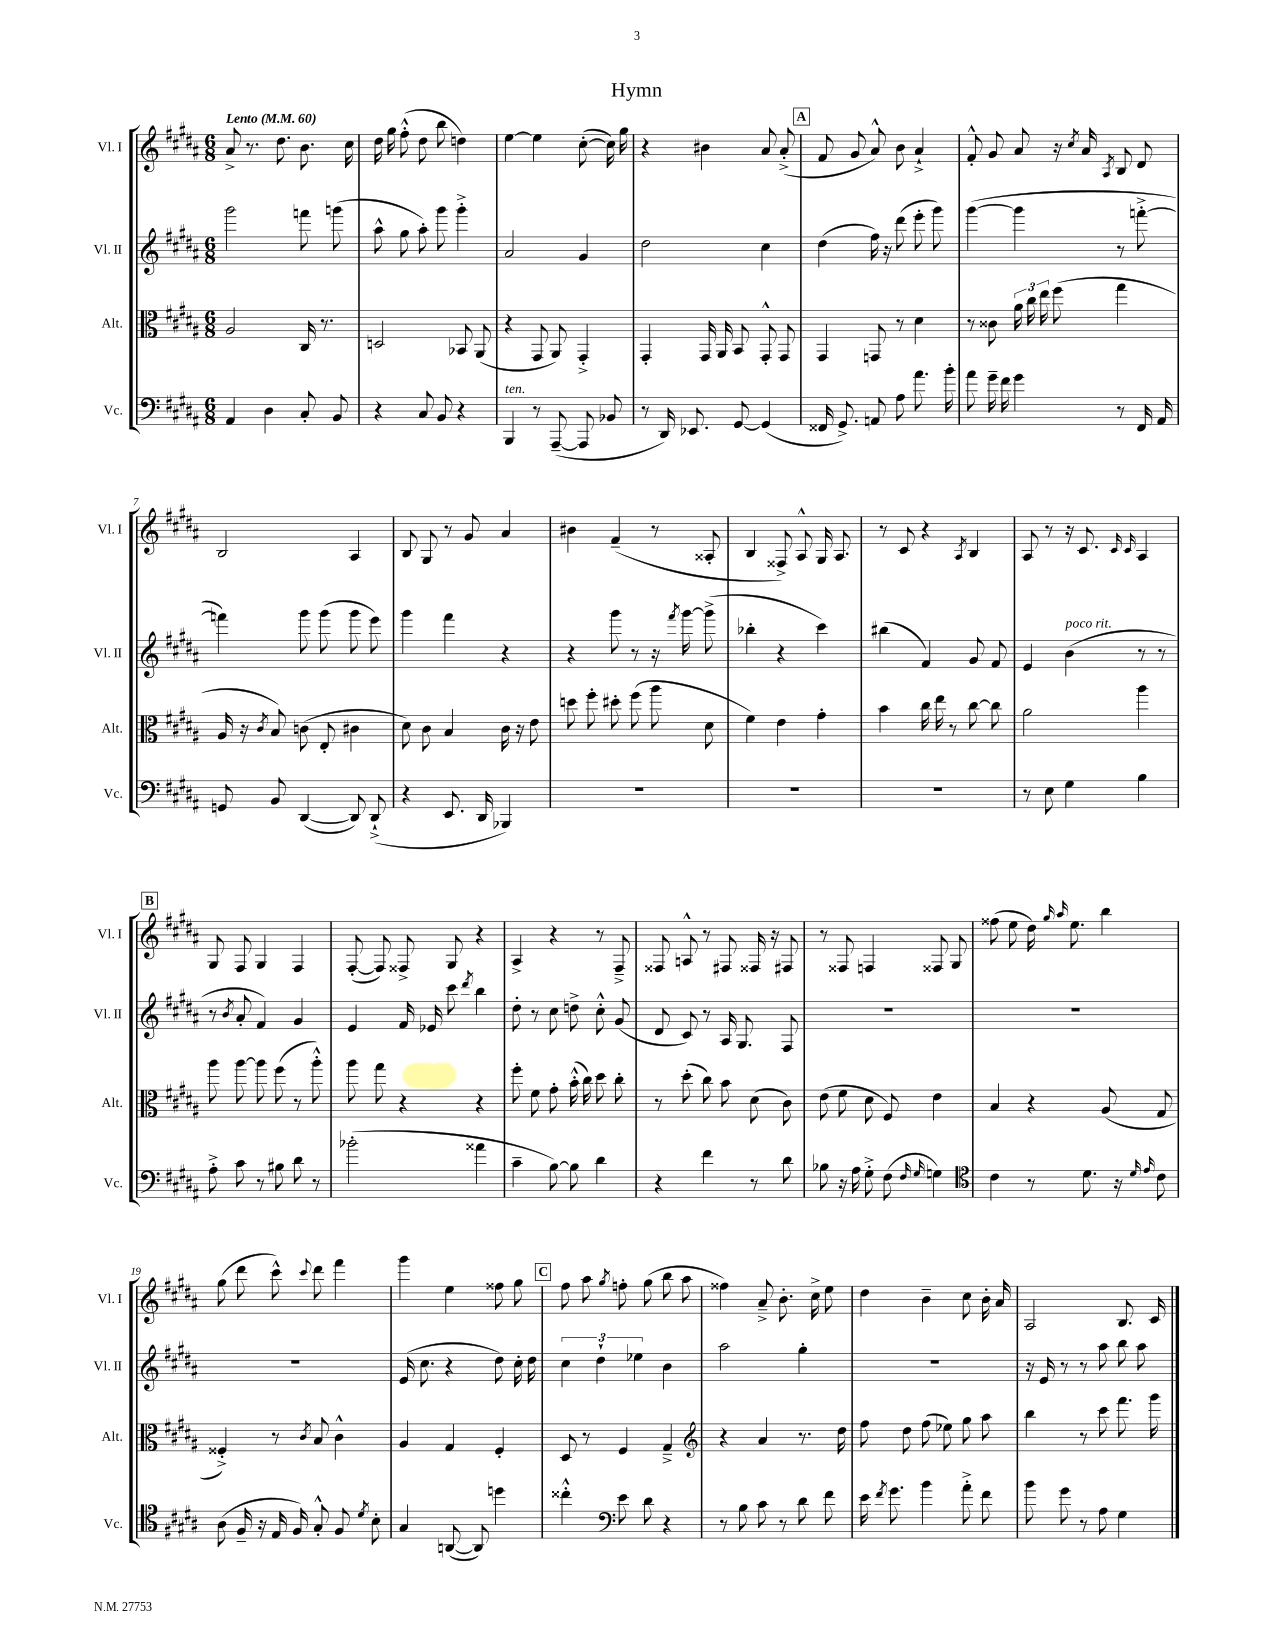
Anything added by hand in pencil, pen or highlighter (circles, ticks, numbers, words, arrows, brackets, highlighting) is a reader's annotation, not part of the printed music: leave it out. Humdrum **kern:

**kern	**kern	**kern	**kern
*staff4	*staff3	*staff2	*staff1
*clefF4	*clefC3	*clefG2	*clefG2
*k[f#c#g#d#a#]	*k[f#c#g#d#a#]	*k[f#c#g#d#a#]	*k[f#c#g#d#a#]
*M6/8	*M6/8	*M6/8	*M6/8
*MM60	*MM60	*MM60	*MM60
4AA#/	2A#/	2ggg#\	8a#^/
.	.	.	8.r
4D#\	.	.	.
.	.	.	8.dd#\
8C#'/	16C#/	8fff\	8.b\
.	8.r	.	.
8BB/	.	(8ggg\	.
.	.	.	16cc#\
=	=	=	=
4r	2D/	8aa#^^\	16dd#\
.	.	.	16gg#\
.	.	8gg#\	(8ff#'^^\
8C#/	.	8aa#'\)	8dd#\
8BB/	.	8ggg#\	8bb\
4r	8BB-/	4ggg#'^\	4dd\)
.	(8AA#/	.	.
=	=	=	=
4BBB/	4r	2a#/	[4ee\
8r	8GG#/	.	4ee\]
([8AAA#~/	8AA#/)	.	.
8AAA#/]	4GG#'^/	4g#/	([8cc#'\
8BB-/	.	.	16cc#\])
.	.	.	16gg#\
=	=	=	=
8r	4GG#'/	2dd#\	4r
16DD#/)	.	.	.
8.EE-/	.	.	.
.	16GG#/	.	4b#\
.	16AA#/	.	.
[8GG#/	8BB/	.	.
(4GG#/]	8GG#'^^/	4cc#\	8a#/
.	8GG#/	.	(8a#'^/
=	=	=	=
16FF##/	4GG#/	(4dd#\	8f#/
8.GG#^/)	.	.	.
.	.	.	8g#/
8AA/	8GG/	16ff#\)	8a#^^/)
.	.	16r	.
8A#\	8r	(8ddd#\	8b\
8.a#\	4d#\	8eee'\	4a#`^/
.	.	8ggg#\)	.
16b'\	.	.	.
=	=	=	=
8a#\	8r	([4ggg#\	8f#'^^/
16g#~\	8c##\	.	8g#/
16f#\	.	.	.
4g#\	24a#\	4ggg#\]	8a#/
.	24cc#\	.	.
.	24ee\	.	.
.	(8ff#\	.	16r
.	.	.	8qcc#/
.	.	.	16a#/
.	.	.	8qA#/
8r	4gg#\	8r	8B/
16FF#/	.	[8fff'^\	8d#/
16AA#/	.	.	.
=	=	=	=
8GG/	16A#/	4fff\])	2B/
.	16r	.	.
.	8qc#/	.	.
8BB/	8B/)	.	.
([4DD#/	(8c\	8ggg#\	.
.	8E'/	(8ggg#\	.
8DD#/])	4c#\	8ggg#\	4A#/
(8DD#`^/	.	8eee\)	.
=	=	=	=
4r	8d#\)	4ggg#\	8B/
.	8c#\	.	8G#/
8.EE/	4B/	4fff#\	8r
.	.	.	8g#/
16DD#/	.	.	.
4BBB-/)	16c#\	4r	4a#/
.	16r	.	.
.	8e\	.	.
=	=	=	=
2.r	8dd\	4r	4b#\
.	8ff#'\	.	.
.	8dd#'\	8ggg#\	(4f#~/
.	(8ff#\	8r	.
.	8aa#\	16r	8r
.	.	8qfff#/	.
.	.	[16ggg#\	.
.	8d#\	(8ggg#^\]	8A##'/
=	=	=	=
2.r	4f#\)	4bb-'\	4B/
.	4e\	4r	8F##^/)
.	.	.	8A#^^/
.	4g#'\	4ccc#\)	16G#/
.	.	.	8.A#/
=	=	=	=
2.r	4b\	(4bb#\	8r
.	.	.	8c#/
.	16cc#\	4f#/)	4r
.	16ee\	.	.
.	8r	.	.
.	.	.	8qA#/
.	[8cc#\	8g#/	4B/
.	8cc#\]	8f#/	.
=	=	=	=
8r	2a#\	4e/	8A#/
8E\	.	.	8r
4G#\	.	(4b\	16r
.	.	.	8.c#/
.	.	.	16qqc#/
.	.	.	16qqc#/
4B\	4aa#\	8r	4A#/
.	.	8r	.
=	=	=	=
8A#'^\	8aa#\	8r	8G#/
.	.	8qb/	.
8c#\	[8aa#\	8a#'/	8F#/
8r	8aa#\]	4f#/)	4G#/
8B#\	(8ff#\	.	.
8d#\	8r	4g#/	4F#/
8r	8aa#'^^\)	.	.
=	=	=	=
(2b-'\	8aa#\	4e/	([8F#'/
.	8gg#\	.	8F#/])
.	4r	16f#/	8F##^/
.	.	16e-/	.
.	.	8ccc#\	8G#/
.	.	8qddd#/	.
4a##\	4r	4bb\	4r
=	=	=	=
4c#~\	8ff#'\	8dd#'\	4A#^/
.	8f#\	8r	.
[8B\)	8g#'\	8cc#\	4r
8B\]	(16b'^^\	8dd^\	.
.	16cc#\)	.	.
4d#\	8dd#\	8cc#'^^\	8r
.	8cc#'\	(8g#/	8F#~^/
=	=	=	=
4r	8r	8d#/	8F##/
.	(8dd#'\	8c#/)	8A^^/
4f#\	8cc#\)	8r	8r
.	8b\	16A#/	8F#/
.	.	8.G#/	.
8r	(8d#\	.	16F##/
.	.	.	16r
8d#\	8c#\)	8F#/	8F#/
=	=	=	=
8B-\	(8e\	2.r	8r
16r	8f#\	.	8F##/
16A#\	.	.	.
8G#'^\	8d#\	.	4F/
(8F#\	8F#/)	.	.
16qqF#/	.	.	.
16qqG#/	.	.	.
4G\)	4e\	.	8F##/
.	.	.	8G#/
=	=	=	=
*clefC4	*	*	*
4c#\	4B/	2.r	(8ff##\
.	.	.	8ee\
8r	4r	.	16dd#\)
.	.	.	16qqgg#/
.	.	.	16qqaa#/
.	.	.	8.ee\
8.d#\	.	.	.
.	(8A#/	.	4bb\
16r	.	.	.
16qqd#/	.	.	.
16qqe/	.	.	.
8c#\	8G#/	.	.
=	=	=	=
(8A#\	4F##'^/)	2.r	(8gg#\
16F#~/	.	.	8ddd#\
16r	.	.	.
16E/	8r	.	8ccc#^^\)
16F#/)	.	.	.
.	8qc#/	.	8qqccc#/
8G#'^^/	8B/	.	8ddd#\
8F#/	4c#^^\	.	4fff#\
8qd#/	.	.	.
8B'\	.	.	.
=	=	=	=
4G#/	4A#/	(16e/	4ggg#\
.	.	8.cc#\	.
([8AA/	4G#/	4r	4ee\
8AA/])	.	.	.
4dd\	4F#'/	8dd#\)	8ff##\
.	.	16cc#'\	8gg#\
.	.	16dd#\	.
=	=	=	=
4cc##'^^\	8D#/	6cc#\	8ff#\
.	8r	.	8aa#\
.	.	6dd#`\	.
*clefF4	*	*	*
.	.	.	8qgg#/
8e\	4F#/	.	8ff'\
.	.	6ee-\	.
8d#\	.	.	(8gg#\
4r	4G#~^/	4b\	8bb\
.	.	.	8aa#\
=	=	=	=
*	*clefG2	*	*
8r	4r	2aa#\	4ff##\)
8B\	.	.	.
8c#\	4a#/	.	8a#~^/
8r	.	.	8.b'\
8d#\	8.r	4gg#'\	.
.	.	.	16cc#^\
8f#\	.	.	8ee\
.	16dd#\	.	.
=	=	=	=
16e\	8ff#\	2.r	4dd#\
8qf#/	.	.	.
8.g#\	.	.	.
.	8dd#\	.	.
4b\	(8ff#\	.	4b~\
.	8ee-\)	.	.
8a#'^\	8gg#\	.	8cc#\
8f#\	8aa#\	.	16b'\
.	.	.	16a#/
=	=	=	=
8b\	4bb\	16r	2A#/
.	.	16e/	.
8g#\	.	8r	.
8r	8r	8r	.
8A#\	8ccc#\	8aa#\	.
4G#\	8.fff#\	8bb\	8.B/
.	.	8aa#\	.
.	16ggg#\	.	16c#/
==	==	==	==
*-	*-	*-	*-
